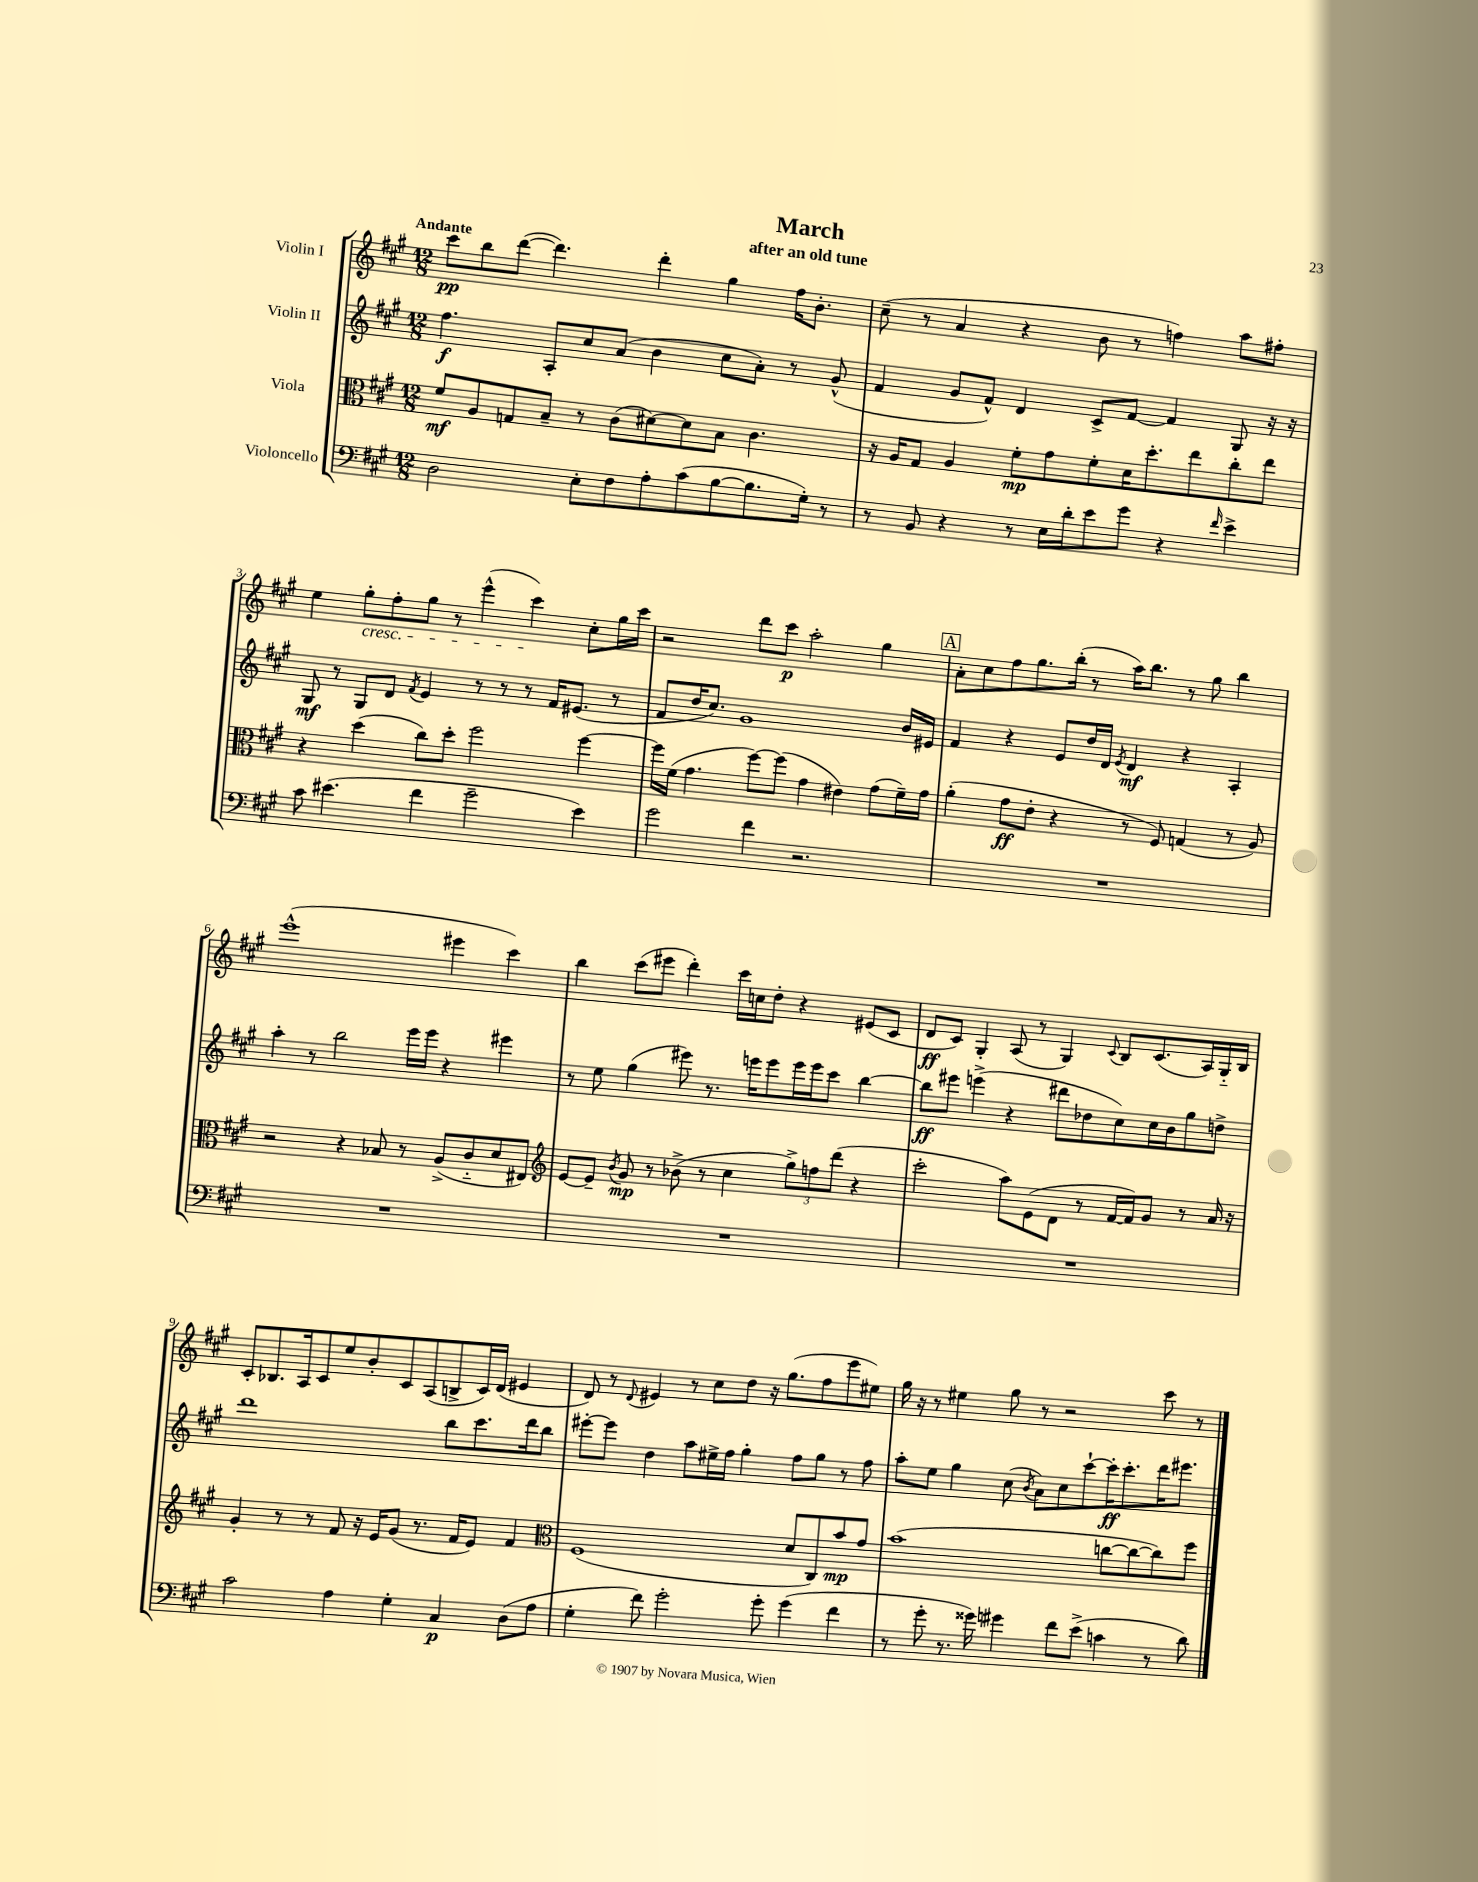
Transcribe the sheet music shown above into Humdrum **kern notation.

**kern	**kern	**kern	**kern
*staff4	*staff3	*staff2	*staff1
*clefF4	*clefC3	*clefG2	*clefG2
*k[f#c#g#]	*k[f#c#g#]	*k[f#c#g#]	*k[f#c#g#]
*M12/8	*M12/8	*M12/8	*M12/8
2D	8f#	4.ff#	8ccc#
.	8A	.	8bb
.	8G	.	([8ddd
.	8B~	8A'	4.ddd])
8E'	8r	8cc#	.
8F#	(8c#	(8a	.
8A'	[8d#)	4b	4ddd'
(8c#	8d#]	.	.
[8B	8B	8cc#	4gg#
8.B]	4.c#	8a')	.
.	.	8r	16ff#
16G#')	.	.	8.b'
8r	.	(8g#^^	.
=	=	=	=
8r	16r	4f#	(8cc#~
.	16A	.	.
8BB	8G#	.	8r
4r	4A	8g#	4a
.	.	8f#^^)	.
8r	8f#'	4d	4r
16E	8g#	.	.
16d'	.	.	.
8e	8f#'	8c#^	8b
8g#	16d	[8f#	8r
.	8.dd'	.	.
4r	.	4f#]	4ff)
.	8ee	.	.
16qqf#	.	.	.
4e^	8cc#'	8G#	8aa
.	8ee	16r	8ff#'
.	.	16r	.
=	=	=	=
8c#	4r	8G#	4ee
(4.e#	.	8r	.
.	(4dd	8G#	8gg#'
.	.	8d	8ff#'
.	.	8qf#	.
4f#	8cc#)	4e	8gg#
.	8dd'	.	8r
2g#~	2ff#	8r	(4eee^^
.	.	8r	.
.	.	8r	4ccc#)
.	.	16f#	.
.	.	(8.e#	.
4e#)	[4ff#	.	8cc#'
.	.	8r	16gg#
.	.	.	16ccc#
=	=	=	=
2g#	16ff#]	8f#	2r
.	(16f#	.	.
.	4.g#	16dd	.
.	.	8.cc#)	.
.	.	1g#	.
4f#	[8ff#)	.	8ddd
.	(8ff#]	.	8ccc#
2.r	4g#	.	2aa'
.	4e#)	.	.
.	(8g#	.	4gg#
.	16f#~)	16b	.
.	16g#	16e#	.
=	=	=	=
1.r	(4a'	4f#	8a'
.	.	.	8cc#
.	8g#	4r	8ff#
.	8e'	.	8.gg#
.	4r	8e	.
.	.	.	(16bb'
.	.	16dd	8r
.	.	16d	.
.	.	8qe	.
.	8r	4d	16aa)
.	.	.	8.bb
.	8F#)	.	.
.	(4G	4r	8r
.	.	.	8gg#
.	8r	4A'	4bb
.	8A)	.	.
=	=	=	=
1.r	2r	4aa'	(1eee^^
.	.	8r	.
.	.	2bb	.
.	4r	.	.
.	8B-	.	.
.	8r	16eee	.
.	.	16eee	.
.	(8A^	4r	4eee#
.	8c#'~	.	.
.	8d	4eee#	4ccc#)
.	8E#)	.	.
=	=	=	=
*	*clefG2	*	*
1.r	[8e	8r	4bb
.	8e~]	8ee	.
.	8qb	.	.
.	8g#	(4gg#	(8ccc#
.	8r	.	8eee#
.	(8b-^	8eee#)	4ddd')
.	8r	8.r	.
.	4cc#	.	16ccc#
.	.	16eee	16cc
.	.	8eee	8dd'
.	12gg#^)	16eee	4r
.	.	16eee	.
.	12ff	.	.
.	.	8ccc#	.
.	(12ddd	.	.
.	4r	[4bb	(8e#
.	.	.	8c#
=	=	=	=
1.r	2ccc#'	8bb]	8d
.	.	8eee#	8c#)
.	.	(4eee^	4G#'
.	8aa)	4r	(8A
.	(8e	.	8r
.	8d	8ddd#	4G#)
.	8r	8dd-	.
.	.	.	8qqc#
.	[16f#	8cc#)	8B
.	16f#])	.	.
.	8g#	16cc#	(8.c#
.	.	16b	.
.	8r	8gg#	.
.	.	.	16A)
.	16a	8dd^	16G#'~
.	16r	.	16B
=	=	=	=
2c#	4g#'	1ddd	8c#'
.	.	.	8.B-
.	8r	.	.
.	.	.	16A
.	8r	.	8c#
4A	8f#	.	8ee
.	16r	.	8b'
.	16e	.	.
4G#'	(8g#	.	8c#
.	8.r	.	(8A
4C#	.	8bb	8B^
.	16f#	.	.
.	8e)	8.ccc#	16c#)
.	.	.	(16d
(8D	4f#	.	4e#
.	.	16ddd	.
8A	.	8bb	.
=	=	=	=
*	*clefC3	*	*
4G#'	(1F#	[8eee#'	8d)
.	.	8eee#]	8r
.	.	.	8qqd
8f#)	.	4dd	4e#
2g#'	.	.	.
.	.	8aa	8r
.	.	16ee#^	8cc#
.	.	16ff#	.
.	.	4gg#'	8dd
8g#'	.	.	16r
.	.	.	(8.gg#
(4g#	8d	8ff#	.
.	8C#)	8gg#	8ff#
4f#	8b	8r	8eee
.	8g#	8ff#	8ee#)
=	=	=	=
8r	(1b	8aa'	16gg#
.	.	.	16r
8g#'	.	8ee	8r
8.r	.	4gg#	4ee#
16g##)	.	.	.
4g#	.	(8cc#	8gg#
.	.	8qb	.
.	.	8a)	8r
8f#	.	8cc#	2r
(8e^	.	[8ccc#`	.
4c	[8cc	16ccc#']	.
.	.	8.ccc#'	.
.	8cc_	.	.
8r	8cc])	16ddd	8ccc#
.	.	8.eee#	.
8d)	8ff#	.	8r
==	==	==	==
*-	*-	*-	*-
